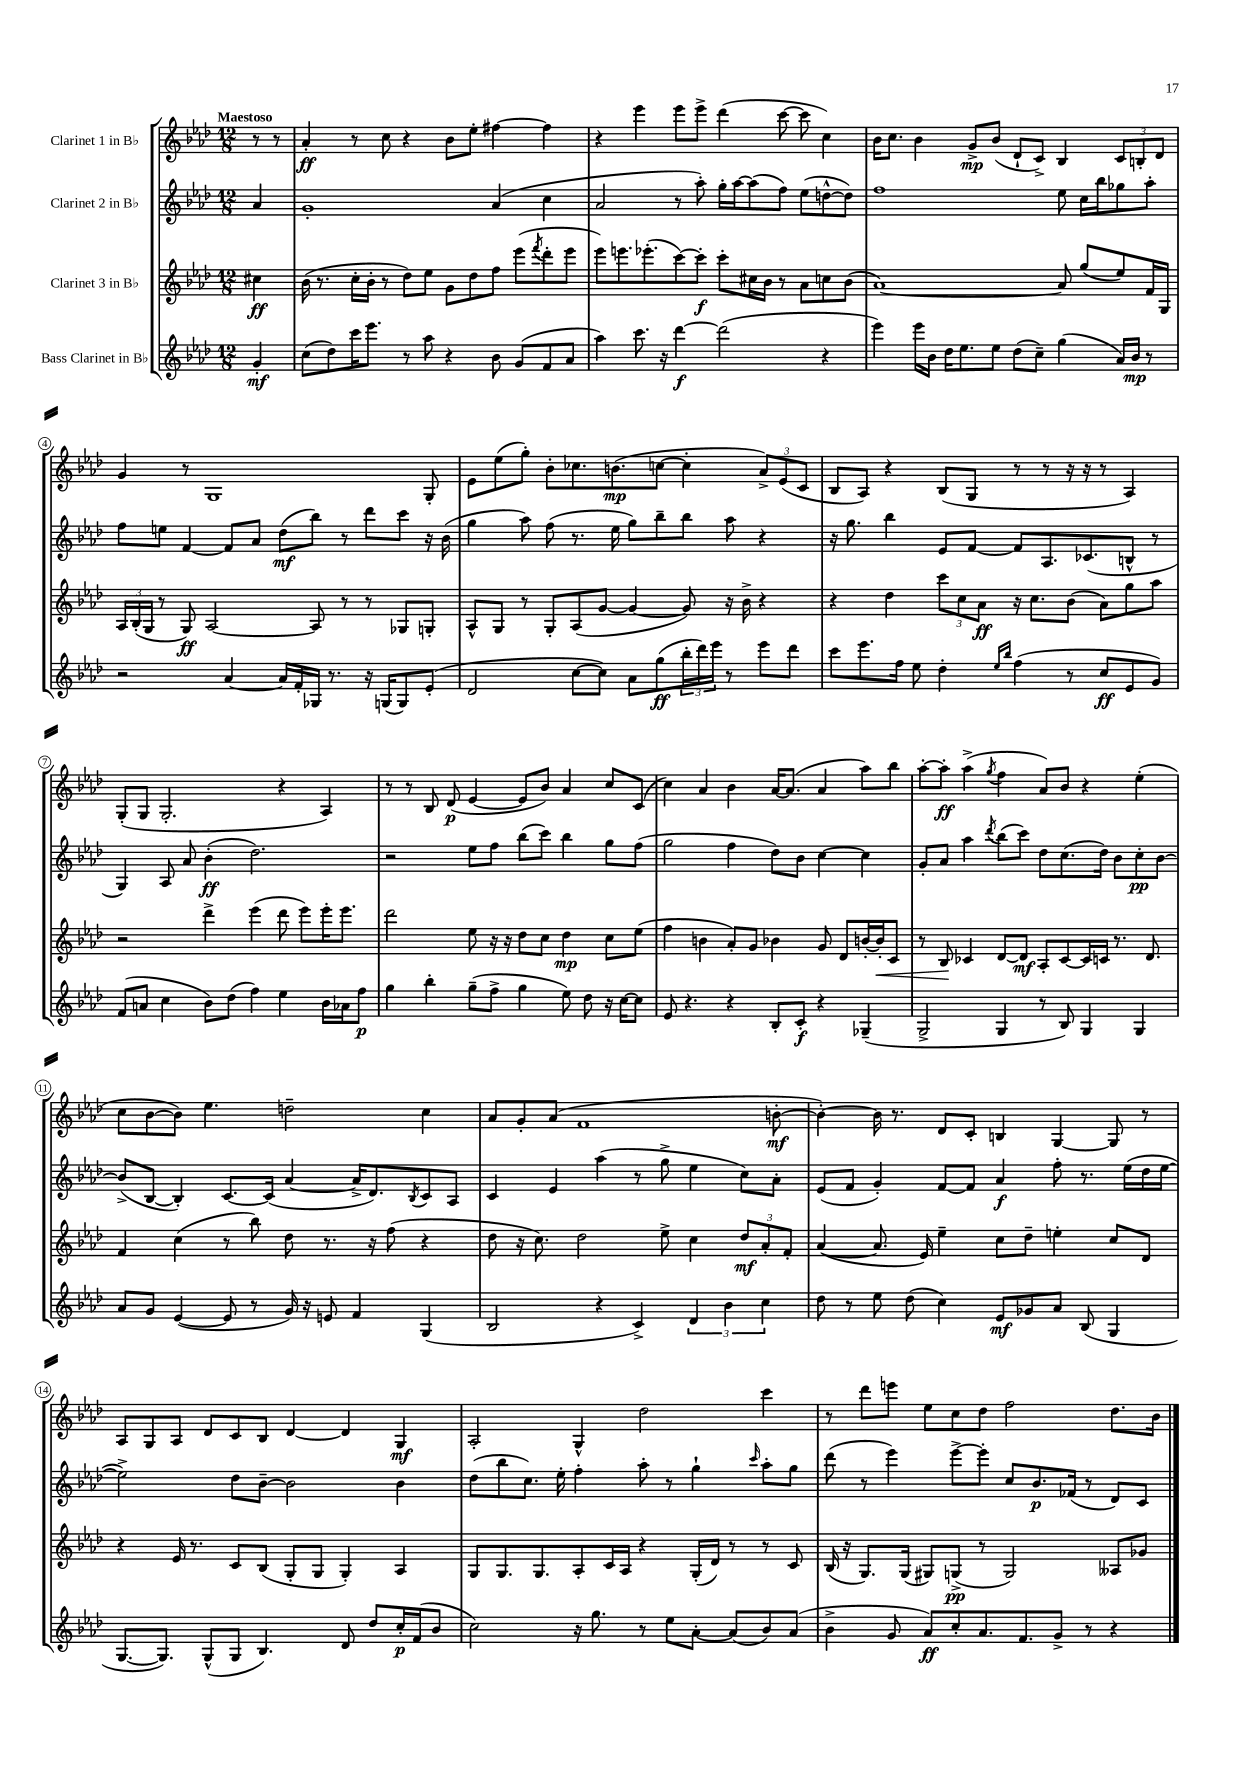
<<
\new StaffGroup <<
\new Staff = "s0" \with { instrumentName = "Clarinet 1 in Bb" } {
    \clef treble \key aes \major \numericTimeSignature \time 12/8 \partial 4 \tempo "Maestoso"
    r8 r8 |
    aes'4-.\ff r8 c''8 r4 bes'8 ees''8-. fis''4~ fis''4 |
    r4 ees'''4 ees'''8 ees'''8-> des'''4( c'''8~ c'''8 c''4) |
    bes'16 c''8. bes'4 g'8->\mp bes'8( des'8-! c'8->) bes4 \tuplet 3/2 { c'8 b8-. des'8 } |
    g'4 r8 g1 g8-. |
    ees'8 ees''8( g''8-.) bes'8-. ces''8. b'8.\mp( c''8~ c''4-. \tuplet 3/2 { aes'8->) ees'8( c'8 } |
    bes8 aes8) r4 bes8( g8 r8 r8 r16 r16 r8 aes4) |
    g8-.( g8 g2.-. r4 aes4) |
    r8 r8 bes8 des'8\p( ees'4~ ees'8 bes'8) aes'4 c''8 c'8( |
    c''4) aes'4 bes'4 aes'16~ aes'8.( aes'4 aes''8) bes''8 |
    aes''8~-. aes''8-.\ff aes''4->( \acciaccatura { g''8 } f''4 aes'8) bes'8 r4 ees''4-.( |
    c''8 bes'8~ bes'8) ees''4. d''2-- c''4 |
    aes'8 g'8-. aes'8( f'1 b'8~-.\mf |
    b'4~-.) b'16 r8. des'8 c'8-. b4 g4~ g8 r8 |
    aes8 g8 aes8 des'8 c'8 bes8 des'4~ des'4 g4\mf |
    aes2-. g4-^ des''2 c'''4 |
    r8 des'''8 e'''8 ees''8 c''8 des''8 f''2 des''8. bes'16 \bar "|." |
}
\new Staff = "s1" \with { instrumentName = "Clarinet 2 in Bb" } {
    \clef treble \key aes \major \numericTimeSignature \time 12/8 \partial 4
    aes'4 |
    g'1-. aes'4( c''4 |
    aes'2 r8 aes''8-.) g''16-. aes''16~ aes''8( f''8) ees''8( d''8~-^ d''8) |
    f''1 ees''8 c''16 bes''16 ges''8 aes''8-. |
    f''8 e''8 f'4~ f'8 aes'8 des''8\mf( bes''8) r8 des'''8 c'''8 r16 bes'16( |
    g''4 aes''8) f''8( r8. ees''16 g''8) bes''8-- bes''8 aes''8 r4 |
    r16 g''8. bes''4 ees'8 f'8~ f'8 aes8. ces'8.( b8-^ r8 |
    g4) aes8 aes'8 bes'4-.\ff( des''2.) |
    r2 ees''8 f''8 bes''8( c'''8) bes''4 g''8 f''8( |
    g''2 f''4 des''8) bes'8 c''4~ c''4 |
    g'8-. aes'8 aes''4 \acciaccatura { des'''8 } bes''8( c'''8) des''8 c''8.( des''16) bes'8 c''8-.\pp bes'8~ |
    bes'8->( bes8~ bes4-.) c'8.~ c'16( aes'4~ aes'16-> des'8.) \acciaccatura { bes8 } c'8 aes8 |
    c'4 ees'4 aes''4( r8 g''8-> ees''4 c''8) aes'8-. |
    ees'8( f'8 g'4-.) f'8~ f'8 aes'4\f f''8-. r8. ees''16( des''16 ees''16~ |
    ees''2->) des''8 bes'8~-- bes'2 bes'4 |
    des''8( bes''8 c''8.) ees''16-. f''4-. aes''8-. r8 g''4-! \grace { c'''16 } aes''8-. g''8 |
    des'''8( r8 ees'''4) ees'''8~-> ees'''8-. c''8 bes'8.\p fes'16( r8 des'8) c'8 \bar "|." |
}
\new Staff = "s2" \with { instrumentName = "Clarinet 3 in Bb" } {
    \clef treble \key aes \major \numericTimeSignature \time 12/8 \partial 4
    cis''4\ff |
    bes'16( r8. c''16-. bes'16-. r8 des''8) ees''8 g'8 des''8 f''8 ees'''8( \acciaccatura { f'''8 } des'''8-. ees'''8 |
    ees'''8) e'''8. ees'''8.-.( c'''8~) c'''8-.\f c'''8-. cis''16 bes'16 r8 aes'8 c''8 bes'8( |
    aes'1~) aes'8 g''8( ees''8) f'16 g16 |
    \tuplet 3/2 { aes16 bes16-.( g16 } r8 g8\ff) aes2~ aes8 r8 r8 ges8 g8-. |
    aes8-^ g8 r8 g8-. aes8( g'8~ g'4~ g'8) r16 bes'16-> r4 |
    r4 des''4 \tuplet 3/2 { c'''8 c''8 aes'8\ff } r16 c''8. bes'8( aes'8) g''8 aes''8 |
    r2 des'''4-> ees'''4( des'''8 ees'''8) ees'''16-. ees'''8. |
    des'''2 ees''8 r16 r16 des''8 c''8 des''4\mp c''8 ees''8( |
    f''4 b'4 aes'8-.) g'8 bes'4 g'8 des'8 b'16~-. b'16-.\< c'8 |
    r8 bes8\! ces'4 des'8~ des'8\mf aes8-. ces'8~ ces'16 c'16 r8. des'8. |
    f'4 c''4( r8 bes''8) des''8 r8. r16 f''8( r4 |
    des''8 r16 c''8.) des''2 ees''8-> c''4 \tuplet 3/2 { des''8\mf aes'8-. f'8-. } |
    aes'4~( aes'8. ees'16) ees''4-- c''8 des''8-- e''4-. c''8 des'8 |
    r4 ees'16 r8. c'8 bes8( g8-. g8 g4-.) aes4 |
    g8 g8. g8. aes8-. c'16 aes16 r4 g16-.( des'16) r8 r8 c'8 |
    bes16( r16 g8.) g16( gis8) g8->\pp( r8 g2) aeses8 ges'8 \bar "|." |
}
\new Staff = "s3" \with { instrumentName = "Bass Clarinet in Bb" } {
    \clef treble \key aes \major \numericTimeSignature \time 12/8 \partial 4
    g'4-.\mf |
    c''8( des''8) c'''16 ees'''8. r8 aes''8 r4 bes'8 g'8( f'8 aes'8 |
    aes''4) c'''8. r16 des'''4~\f des'''2( r4 |
    ees'''4) ees'''16 bes'16 des''16 ees''8. ees''8 des''8( c''8--) g''4( aes'16) bes'16\mp r8 |
    r2 aes'4~ aes'16 f'16-. ges16 r8. r16 g16( g8) ees'8-.( |
    des'2 c''8~ c''8) aes'8 g''8\ff( \tuplet 3/2 { bes''16-. des'''16) ees'''16 } r8 ees'''8 des'''8 |
    c'''8 ees'''8. f''16 ees''8 des''4-. \grace { ees''16 bes''16 } f''4( r8 c''8\ff ees'8 g'8) |
    f'8( a'8 c''4 bes'8) des''8( f''4) ees''4 bes'16 aes'16 f''8\p |
    g''4 bes''4-. g''8--( f''8-> g''4 ees''8) des''8 r16 c''16~ c''8 |
    ees'8 r4. r4 bes8-. c'8-.\f r4 ges4--( |
    g2-> g4 r8 bes8) g4 g4 |
    aes'8 g'8 ees'4~( ees'8 r8 g'16) r16 e'8 f'4 g4( |
    bes2 r4 c'4->) \tuplet 3/2 { des'4 bes'4 c''4 } |
    des''8 r8 ees''8 des''8( c''4) ees'8\mf ges'8 aes'8 bes8( g4 |
    g8.~ g8.) g8-^( g8 bes4.) des'8 des''8 c''16-.\p f'16( bes'8 |
    c''2) r16 g''8. r8 ees''8 aes'8~-. aes'8( bes'8) aes'8( |
    bes'4-> g'8 aes'8\ff) c''8-. aes'8. f'8. g'8-> r8 r4 \bar "|." |
}
>>
>>
\layout { \context { \Score \override BarNumber.stencil = #(make-stencil-circler 0.1 0.3 ly:text-interface::print) } }
